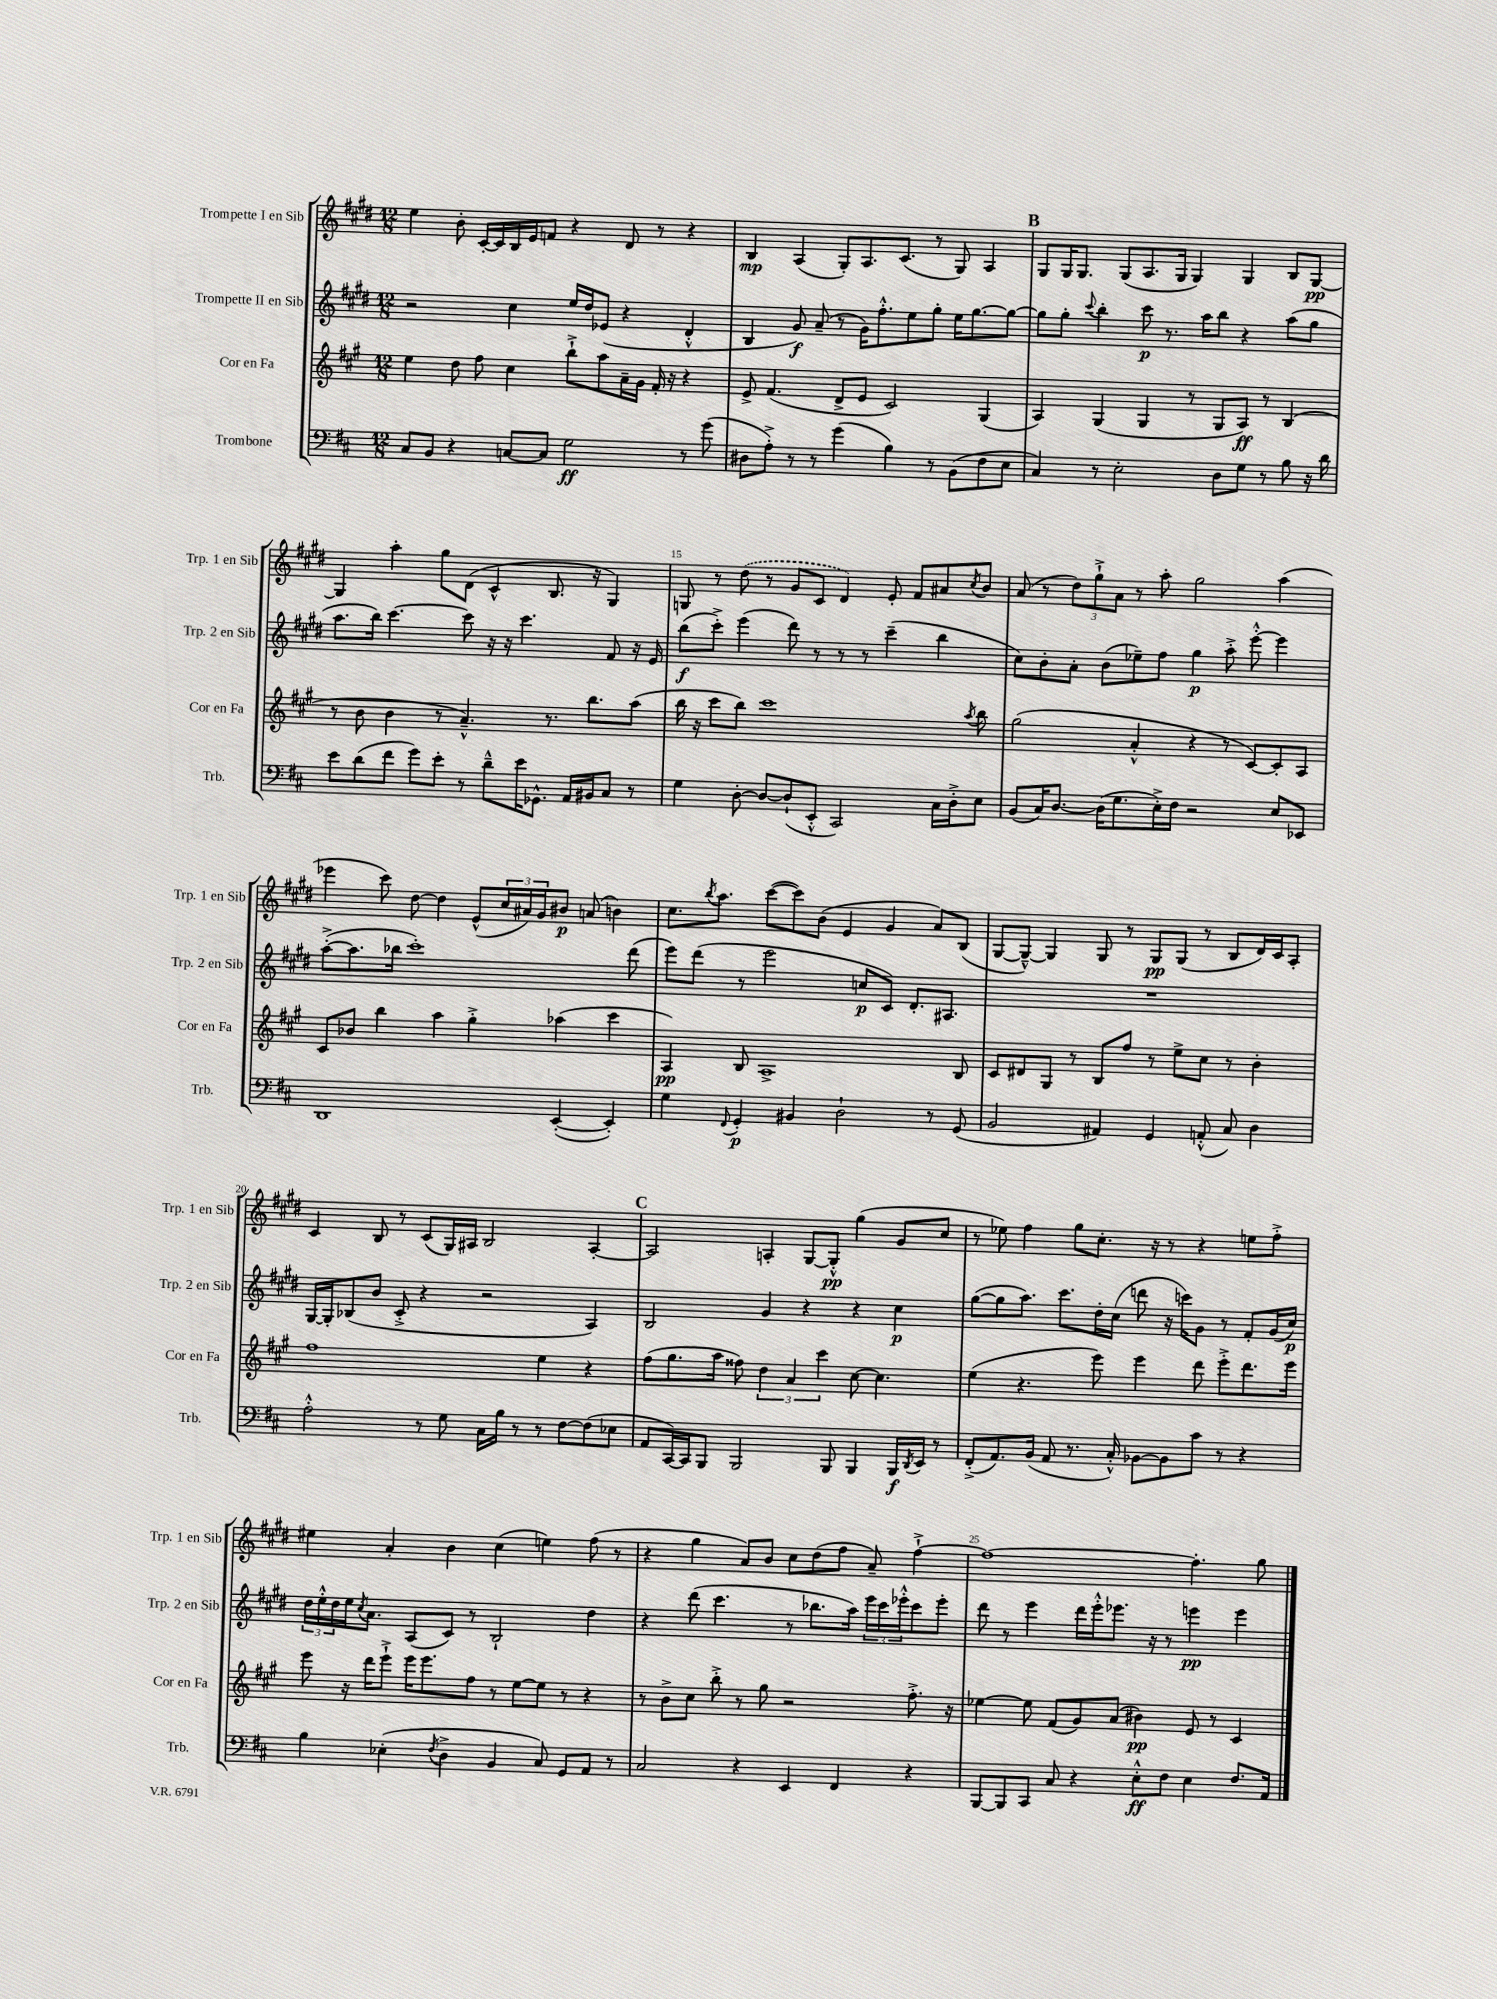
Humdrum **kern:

**kern	**kern	**kern	**kern
*staff4	*staff3	*staff2	*staff1
*clefF4	*clefG2	*clefG2	*clefG2
*k[f#c#]	*k[f#c#g#]	*k[f#c#g#d#]	*k[f#c#g#d#]
*M12/8	*M12/8	*M12/8	*M12/8
8C#	4ee	2r	4ee
8BB	.	.	.
4r	8dd	.	8b'
.	8ff#	.	[16c#'
.	.	.	16c#]
[8C	4cc#	4cc#	16B
.	.	.	16e
8C]	.	.	8f
2G	8bb`^	16ee	4r
.	.	16dd#	.
.	8aa	(8e-	.
.	16a~	4r	8d#
.	16g#	.	.
.	16f#'	.	8r
.	16r	.	.
8r	4r	4d#'^^	4r
(8g	.	.	.
=	=	=	=
8D#	8e^	4B	4B
8A'^)	(4.f#	.	.
8r	.	8g#)	(4A
8r	.	(8a~	.
(4g	8d^	8r	8G#')
.	8e	16g#)	8.A
.	.	8.ff#'^^	.
4B)	2c#)	.	.
.	.	.	(8.c#
.	.	8ee	.
8r	.	8gg#'	8r
(8BB	.	16ee	8G#)
.	.	[8.gg#	.
8F#	(4G#	.	4A
8E	.	8gg#_	.
=	=	=	=
4C#)	4A)	8gg#]	8G#
.	.	8gg#'	16G#
.	.	.	8.G#
.	.	8qqccc#	.
8r	(4G#	4bb'	.
2E'	.	.	(8G#
.	4G#	8ccc#	8.A
.	.	8.r	.
.	.	.	16G#
.	8r	.	4G#)
.	.	16aa	.
8D	8G#	8bb	.
8G	8A)	4r	4G#
8r	8r	.	.
8B	(4B	(8aa	8B
16r	.	8gg#	[8G#
16d	.	.	.
=	=	=	=
8e	8r	8.aa	4G#]
(8d	8b	.	.
.	.	16bb)	.
8f#	4b	[4.ccc#	4aa'
8g)	.	.	.
8e'	8r	.	8gg#
8r	4.a~^^)	8ccc#]	(8d#
8d~^^	.	16r	4c#^^
.	.	16r	.
16e	.	4.ccc#	.
8.GG-^^	.	.	.
.	8.r	.	8.B
16AA	.	.	.
16BB#	8.bb	.	16r
8C#	.	8f#	4G#)
8r	(8aa	16r	.
.	.	16e	.
=	=	=	=
4G	16bb	(8bb	8G
.	16r	.	.
.	8ccc#	8ccc#'^)	8r
[8D'	8bb)	(4eee	(8dd#
8D_	1ccc#	.	8r
(8D`]	.	8ddd#)	8g#
8EE'^^	.	8r	8c#
2CC#)	.	8r	4d#)
.	.	8r	.
.	.	(4ccc#~	8e'
.	.	.	8f#
16C#	.	4bb	8a#
16D'^	.	.	.
.	8qaa	.	8qcc#
8E	8bb	.	8b
=	=	=	=
(8BB	(2gg#	8cc#)	(8a
16C#)	.	8b'	8r
[8.D	.	.	.
.	.	8a'	12dd#)
.	.	.	12gg#`^
(16D]	.	(8b	.
.	.	.	12a
8.G	.	.	.
.	4a'^^	8ee-~)	8r
16E'^)	.	8ff#	8aa'
16F#	.	.	.
2r	4r	4gg#	2gg#
.	8r	8aa'^	.
.	[8c#)	[8eee'^^	.
8E	8c#']	4eee]	(4aa
8EE-	8A	.	.
=	=	=	=
1DD	8c#	([8aa'^	4eee-
.	8b-	8.aa]	.
.	4bb	.	8ccc#)
.	.	16bb-	.
.	.	1ccc#')	[8dd#
.	4aa	.	4dd#]
.	4gg#'^	.	(8e^^
.	.	.	24cc#
.	.	.	24a#)
.	.	.	24g#
([4EE'	(4aa-	.	8b#
.	.	.	(8a
4EE'])	4ccc#	.	4b)
.	.	(8ddd#	.
=	=	=	=
4G	4A)	8eee)	8.cc#
.	.	(8ddd#	.
.	.	.	8qbb
.	.	.	8.aa
8qqFF#	.	.	.
4GG'	8B	8r	.
.	1A^	2eee	([8ccc#
4BB#	.	.	8ccc#])
.	.	.	(8b
2D`	.	.	4e
.	.	8cc	.
.	.	8c#)	4g#
.	.	8.d#'	.
8r	.	.	8a)
.	.	8.A#	.
(8GG	8B	.	(8B
=	=	=	=
2BB	8c#	1.r	[8G#
.	8d#	.	8G#~^^_)
.	8G#	.	4G#]
.	8r	.	.
4AA#)	8B	.	8G#
.	8ff#	.	8r
4GG	8r	.	8G#
.	8ee^	.	(8G#
(8AA'^^	8cc#	.	8r
8C#)	8r	.	8B
4D	4b'	.	16d#)
.	.	.	16c#
.	.	.	8A'
=	=	=	=
2A'^^	1ff#	[16G#	4c#
.	.	16G#']	.
.	.	(8B-	.
.	.	8b	8B
.	.	8c#'^	8r
8r	.	4r	(8c#
8G	.	.	16G#)
.	.	.	16A#
16C#	.	2r	2B
16B	.	.	.
8r	.	.	.
8r	4ee	.	.
[8F#	.	.	.
(8F#]	4r	4A)	[4A#'
8E-	.	.	.
=	=	=	=
8AA	(8ff#	2B	2A#]
[16CC#)	8.gg#	.	.
16CC#]	.	.	.
8BBB	.	.	.
.	16aa	.	.
2BBB	8ff##)	.	.
.	6dd	4g#	4A'
.	6a	.	.
.	.	4r	[8G#
.	6ccc#	.	.
8BBB	.	.	8G#'^^]
4BBB	[8cc#	4r	(4gg#
.	4.cc#]	.	.
16BBB	.	4cc#	8g#
8qDD	.	.	.
16EE	.	.	.
8r	.	.	8cc#
=	=	=	=
(8FF#'^	(4ee	([8gg#	8r
8.AA)	.	8gg#]	8ee-)
.	4.r	8.aa)	4ff#
(16BB	.	.	.
8AA	.	.	.
.	.	8.ccc#	.
8.r	.	.	8gg#
.	8eee)	16dd#'	8.cc#'
16C#'^^)	.	(16cc#	.
[8BB-	4eee	8ddd	.
.	.	.	16r
8BB-]	.	16r	8r
.	.	16ccc)	.
8c#	8ddd	8g#	4r
8r	8eee'^	8r	.
4r	8.ddd	8f#'	8ee
.	.	(16g#	8ff#'^
.	16eee	16cc#)	.
=	=	=	=
4B	8eee	24dd#	4ee#
.	.	24ee'^^	.
.	.	24dd#	.
.	16r	16ee	.
.	.	8qcc#	.
.	16ddd	8.a	.
(4E-'	8eee`^	.	4a'
.	16eee	(8A	.
.	8.eee	.	.
8qF#	.	.	.
4D^	.	8c#)	4b
.	8ff#	8r	.
4BB	8r	2B`	(4cc#
.	[8ee	.	.
8C#)	8ee]	.	4ee)
8GG	8r	.	.
8AA	4r	4dd#	(8ff#
8r	.	.	8r
=	=	=	=
2C#	8r	4r	4r
.	8b^	.	.
.	8cc#	(8ddd#	4gg#
.	8bb'^	4.ccc#	.
4r	8r	.	8a)
.	8gg#	.	8b
4EE	2r	8r	8cc#
.	.	8.bb-	(8dd#
4FF#	.	.	8ff#
.	.	16aa)	.
.	.	24eee	8a~)
.	.	24ccc#	.
.	.	24eee-'^^	.
4r	8.ff#'^	8ccc#	[4ff#`^
.	.	8eee-'	.
.	16r	.	.
=	=	=	=
[8BBB	[4ee-	8ddd#	1ff#_
8BBB]	.	8r	.
8CC#	8ee-]	4eee	.
8C#	(8f#	.	.
4r	8g#)	16ddd#	.
.	.	16eee'^^	.
.	(8a	8.eee-	.
8E'^^	4b#)	.	.
.	.	16r	.
8F#	.	8r	.
4E	8e	4eee	4.ff#']
.	8r	.	.
8.F#	4c#	4eee	.
.	.	.	8gg#
16AA	.	.	.
==	==	==	==
*-	*-	*-	*-
